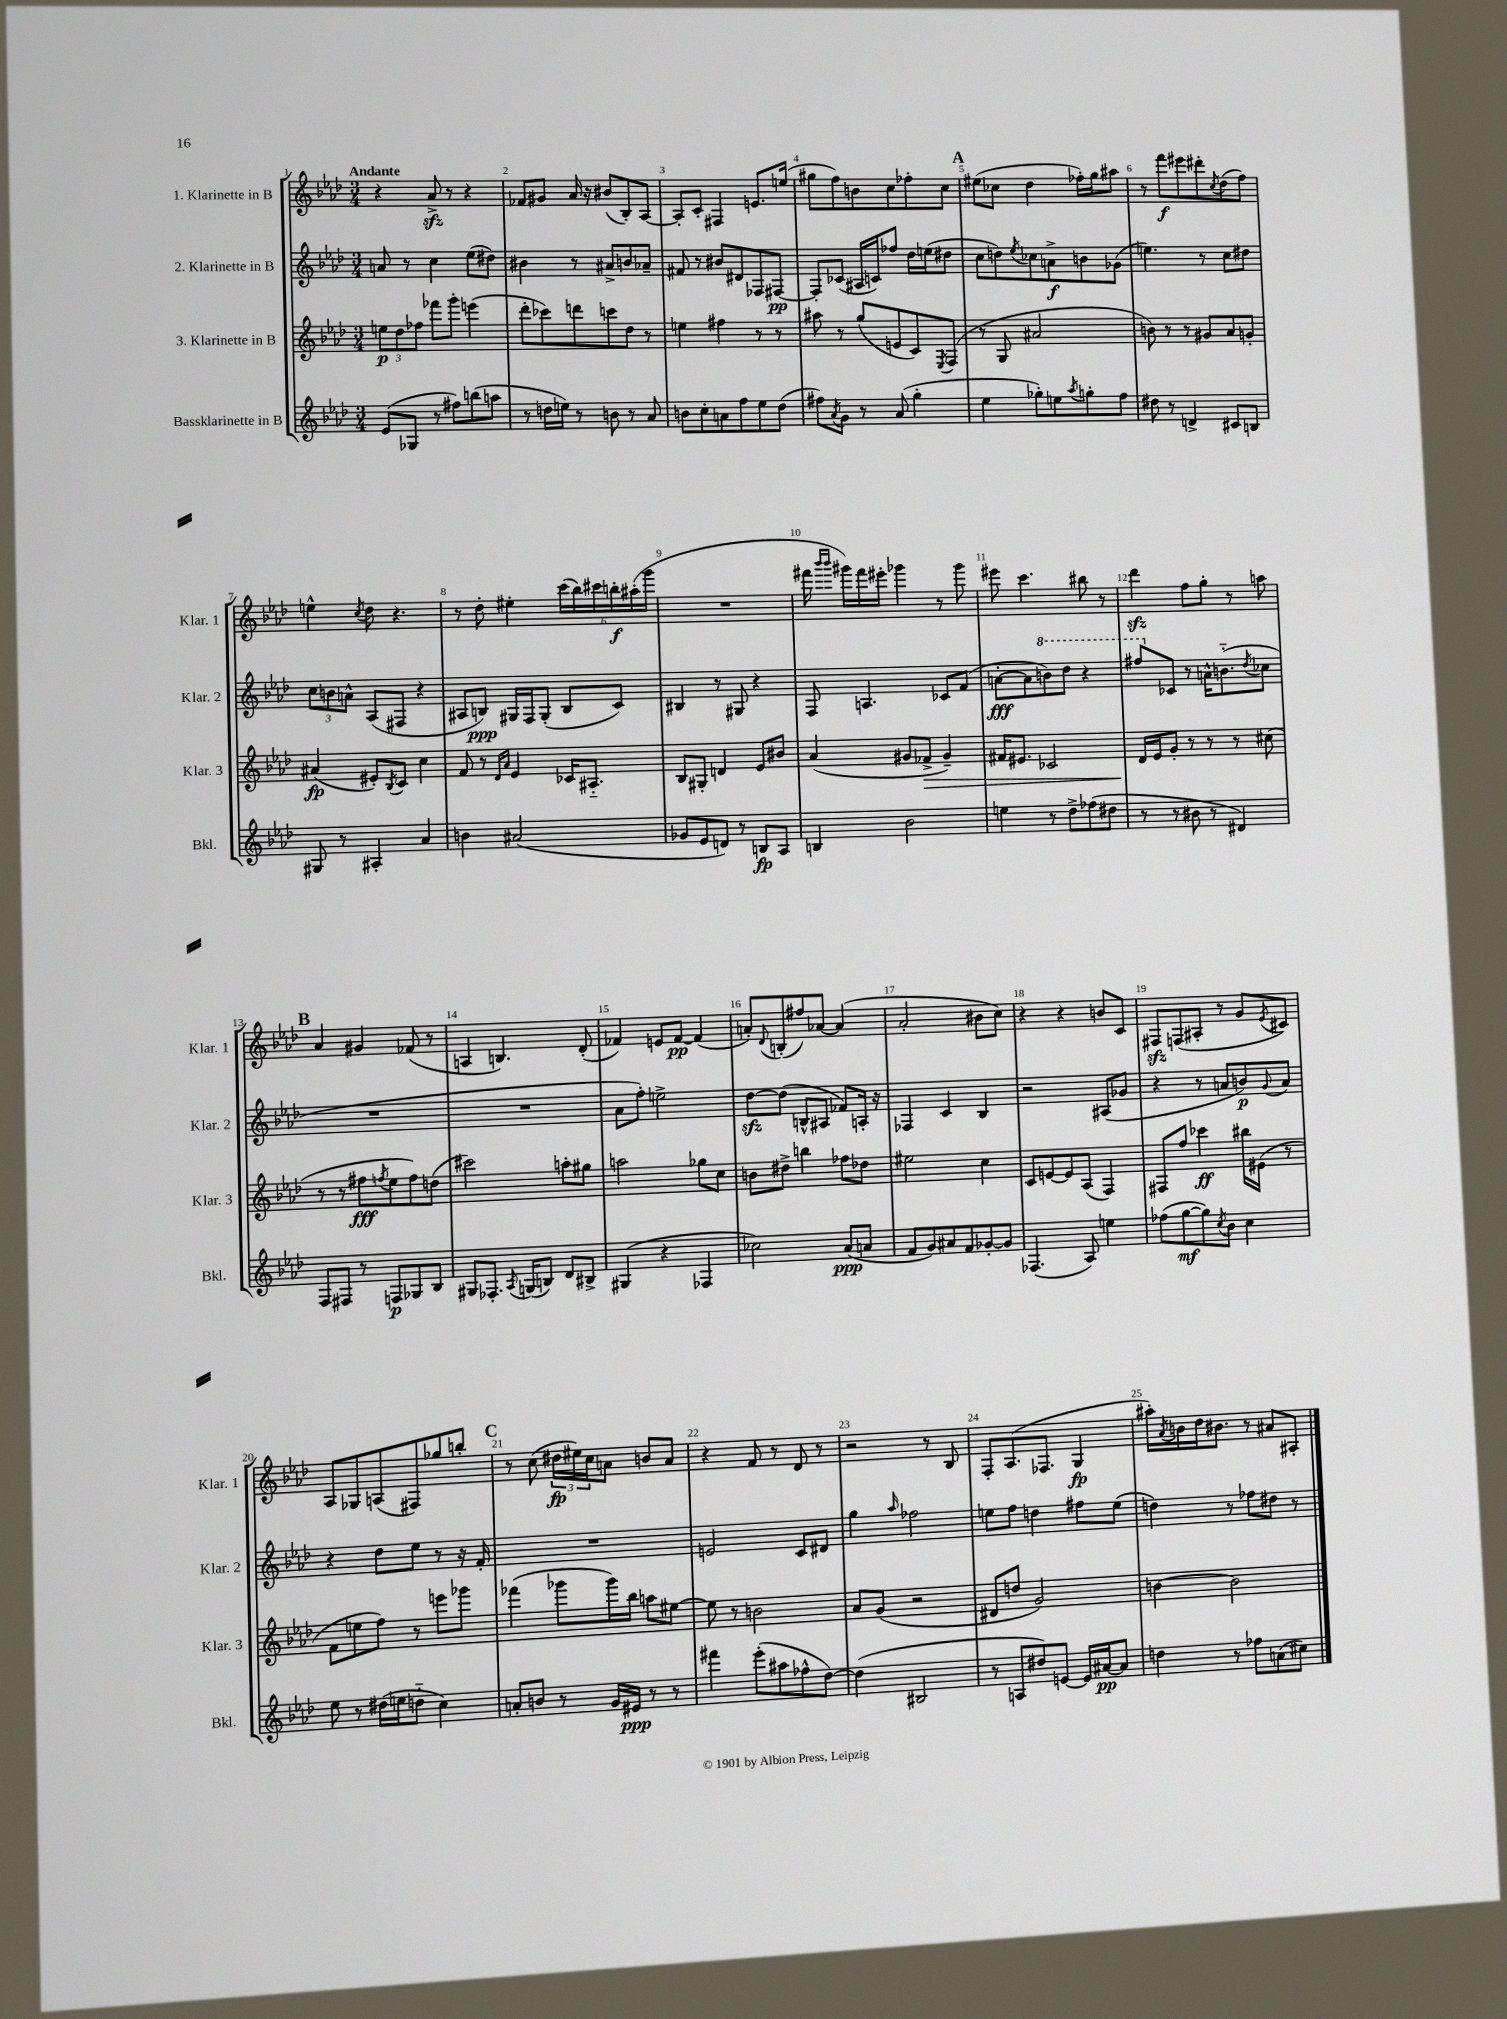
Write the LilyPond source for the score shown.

<<
\new StaffGroup <<
\new Staff = "s0" \with { instrumentName = "1. Klarinette in B" shortInstrumentName = "Klar. 1" } {
    \clef treble \key aes \major \numericTimeSignature \time 3/4 \tempo "Andante"
    r4 aes'8->\sfz r8 r4 |
    fes'8 gis'8 aes'16 r16 bis'8( bes8-.) aes8~ |
    aes8-. c'8-. fis4 e'8. e''16( |
    gis''8 f''8) b'8 c''8 fes''8-. c''8 |
    \mark \markup { \bold "A" } eis''8( ces''8 des''4 fes''16-.) g''16 ais''8 |
    r8 f'''8\f eis'''8 dis'''8-. \acciaccatura { c''8 } des''8( f''8) |
    e''4-^ \acciaccatura { c''8 } des''8 r4. |
    r8 des''8-. eis''4-. \tuplet 6/4 { c'''16( bes''16) cis'''16 b''16-.\f ais''16-.( g'''16 } |
    R2. |
    fis'''16 \grace { bes'''16 bes'''16 } gis'''16) fis'''16 eis'''16-. ges'''4 r8 ges'''8 |
    eis'''8 c'''4. bis''8 r8 |
    des'''4\sfz f''8 g''8-. r8 a''8 |
    \mark \markup { \bold "B" } aes'4 gis'4 fes'8( r8 |
    a4 b4.) des'8-.( |
    fes'4) e'8 fes'8~\pp fes'4( |
    a'8-.) \appoggiatura { des'8 } b8-.( fis''8) aes'8~ aes'4( |
    aes'2-. bis'8 c''8) |
    r4 r4 b'8 c'8 |
    fis8\sfz f8( ais8-. r8 g'8 \acciaccatura { ees'8 } cis'8) |
    aes8 ges8 a8( fis8) ges''8 b''8-. |
    \mark \markup { \bold "C" } r8 c''8( \tuplet 3/2 { dis''16\fp eis''16) c''16 } a'8 b'8 a'8 |
    r4 f'8 r8 des'8 r8 |
    r2 r8 bes8 |
    f8-. aes8.( fes8. g4\fp |
    ais''16-.) \acciaccatura { aes'8 } b'16 des''16 bis'8. r8 ais'8 ais8-. \bar "|." |
}
\new Staff = "s1" \with { instrumentName = "2. Klarinette in B" shortInstrumentName = "Klar. 2" } {
    \clef treble \key aes \major \numericTimeSignature \time 3/4
    a'8 r8 c''4 ees''8( dis''8) |
    bis'4 r8 ais'8-> b'8 aes'8-- |
    fis'8 r8 bis'8 dis'8 fes8 fis8~\pp |
    fis8-. ces'8( ais16 c'16) fes''8 des''16 e''16( dis''8 |
    \mark \markup { \bold "A" } c''8 d''8) \acciaccatura { ees''8 } ces''8 a'8->\f b'8 ges'8( |
    e''4.) r8 c''8 dis''8 |
    \tuplet 3/2 { c''8 b'8 a'8-^ } aes8( fis8 r4 |
    ais8 b8\ppp) gis16 f16 gis8-.( b8 c'8) |
    bis4 r8 gis8 r4 |
    f8 a4. ces'8 f'8( |
    a'8~-.\fff a'8 \ottava #1 b''8) des'''8 r4 |
    fis'''8 \ottava #0 ces'8 r8 a'16-^ b'8.-_( \acciaccatura { des''8 } ces''8 |
    \mark \markup { \bold "B" } R2. |
    R2. |
    aes'8 f''8-.) e''2-> |
    des''8~\sfz des''8( b8-^ ais8 fes'8) a16-. r16 |
    fes4 c'4 bes4 |
    r2 ais8( ges'8 |
    r4 r8 a'8 b'8\p) \appoggiatura { g'8 } a'8 |
    r4 des''8 ees''8 r8 r16 f'16-. |
    \mark \markup { \bold "C" } R2. |
    e'2 c'8 dis'8 |
    g''4 \grace { aes''16 } fes''2 |
    e''8 f''8 d''4 fis''8 e''8( |
    d''4) r8 fes''8 dis''8 r8 \bar "|." |
}
\new Staff = "s2" \with { instrumentName = "3. Klarinette in B" shortInstrumentName = "Klar. 3" } {
    \clef treble \key aes \major \numericTimeSignature \time 3/4
    \tuplet 3/2 { e''8\p des''8 fes''8 } fes'''8 g'''8-. e'''4( |
    des'''8-. ces'''8) d'''8 c'''8 des''8 r8 |
    e''4 fis''4 r8 r8 |
    ais''8 r8 g''8( e'8 c'8) \acciaccatura { ees8 } f8( |
    \mark \markup { \bold "A" } r8 g8 ais'2 |
    b'8) r8 r8 gis'8 aes'8 g'8-. |
    ais'4\fp( eis'8-.) \acciaccatura { bes8 } c'8 c''4 |
    f'8 r8 \grace { des'16 aes'16 } ees'4 ces'16 ais8.-_ |
    bes8 gis8-. d'4 ees'8 bis'8 |
    aes'4( gis'8 fes'8->\> gis'4--) |
    fis'16 eis'8. ces'2 |
    des'16\! ees'16 g'8-. r8 r8 r8 cis''8( |
    \mark \markup { \bold "B" } r8 r8 fis''8\fff \acciaccatura { f''8 } ees''8 f''8) d''8( |
    cis'''2) a''8-. gis''8 |
    a''2 ges''8 c''8 |
    b'8 dis''8-> b''4 fes''8 des''8 |
    eis''2 c''4 |
    c'8 e'8~ e'8 aes8( f4) |
    fis8 f''8 ces'''4\ff bis''16 eis'16( r8 |
    f'8 e''8 f''8) r8 e'''8 ges'''8 |
    \mark \markup { \bold "C" } fes'''4( ges'''8 ges'''16) bes''16 a''8 eis''8~ |
    eis''8 r8 b'2 |
    aes'8 g'8( r2 |
    dis'8 d''8 g'2) |
    b'4~ b'2 \bar "|." |
}
\new Staff = "s3" \with { instrumentName = "Bassklarinette in B" shortInstrumentName = "Bkl." } {
    \clef treble \key aes \major \numericTimeSignature \time 3/4
    ees'8( ges8 r8 fis''8) b''8( a''8 |
    r8 d''16 e''16) r8 b'8 r8 aes'8 |
    b'8 c''8-. a'8 f''8 ees''8 des''8( |
    fis''8) \acciaccatura { aes'8 } g'8 r8 aes'8( g''4-. |
    \mark \markup { \bold "A" } ees''4 ges''8-.) e''8 \acciaccatura { aes''8 } g''8-. f''8 |
    dis''8 r8 d'4-> cis'8 b8 |
    gis8 r8 ais4-. aes'4 |
    b'4 ais'2( |
    ges'8 ees'8 d'8) r8 b8\fp aes8 |
    b4 bes'2 |
    e''4 r8 des''8-> fes''8( dis''8 |
    r8 r8 bis'8 r8 dis'4) |
    \mark \markup { \bold "B" } f8 fis8 r8 f8\p ges8 bes8 |
    gis8 fes8.-. \acciaccatura { aes8 } g16( b8) des'8 bis8-> |
    gis4( r4 fes4 |
    ces''2) aes'8\ppp( a'8 |
    f'8 g'8) ais'8 f'8 ges'8~-. ges'8 |
    fes4.( aes8) e''4 |
    fes''8( g''8~\mf g''8) \acciaccatura { c''8 } bes'8 c''4 |
    ees''8 r8 dis''16( e''16 d''8-_ c''4) |
    \mark \markup { \bold "C" } a'8-. b'8 r8 g'16 eis'16\ppp r8 r8 |
    fis'''4 ees'''8-.( ais''8 fes''8-^ des''8~) |
    des''4( bis2 |
    r8 a8 dis''8) e'8~ e'16 ais'16~\pp ais'8 |
    d''4 r8 fes''8 a'8( cis''8) \bar "|." |
}
>>
>>
\layout { \context { \Score \override BarNumber.break-visibility = ##(#f #t #t) barNumberVisibility = #all-bar-numbers-visible } }
